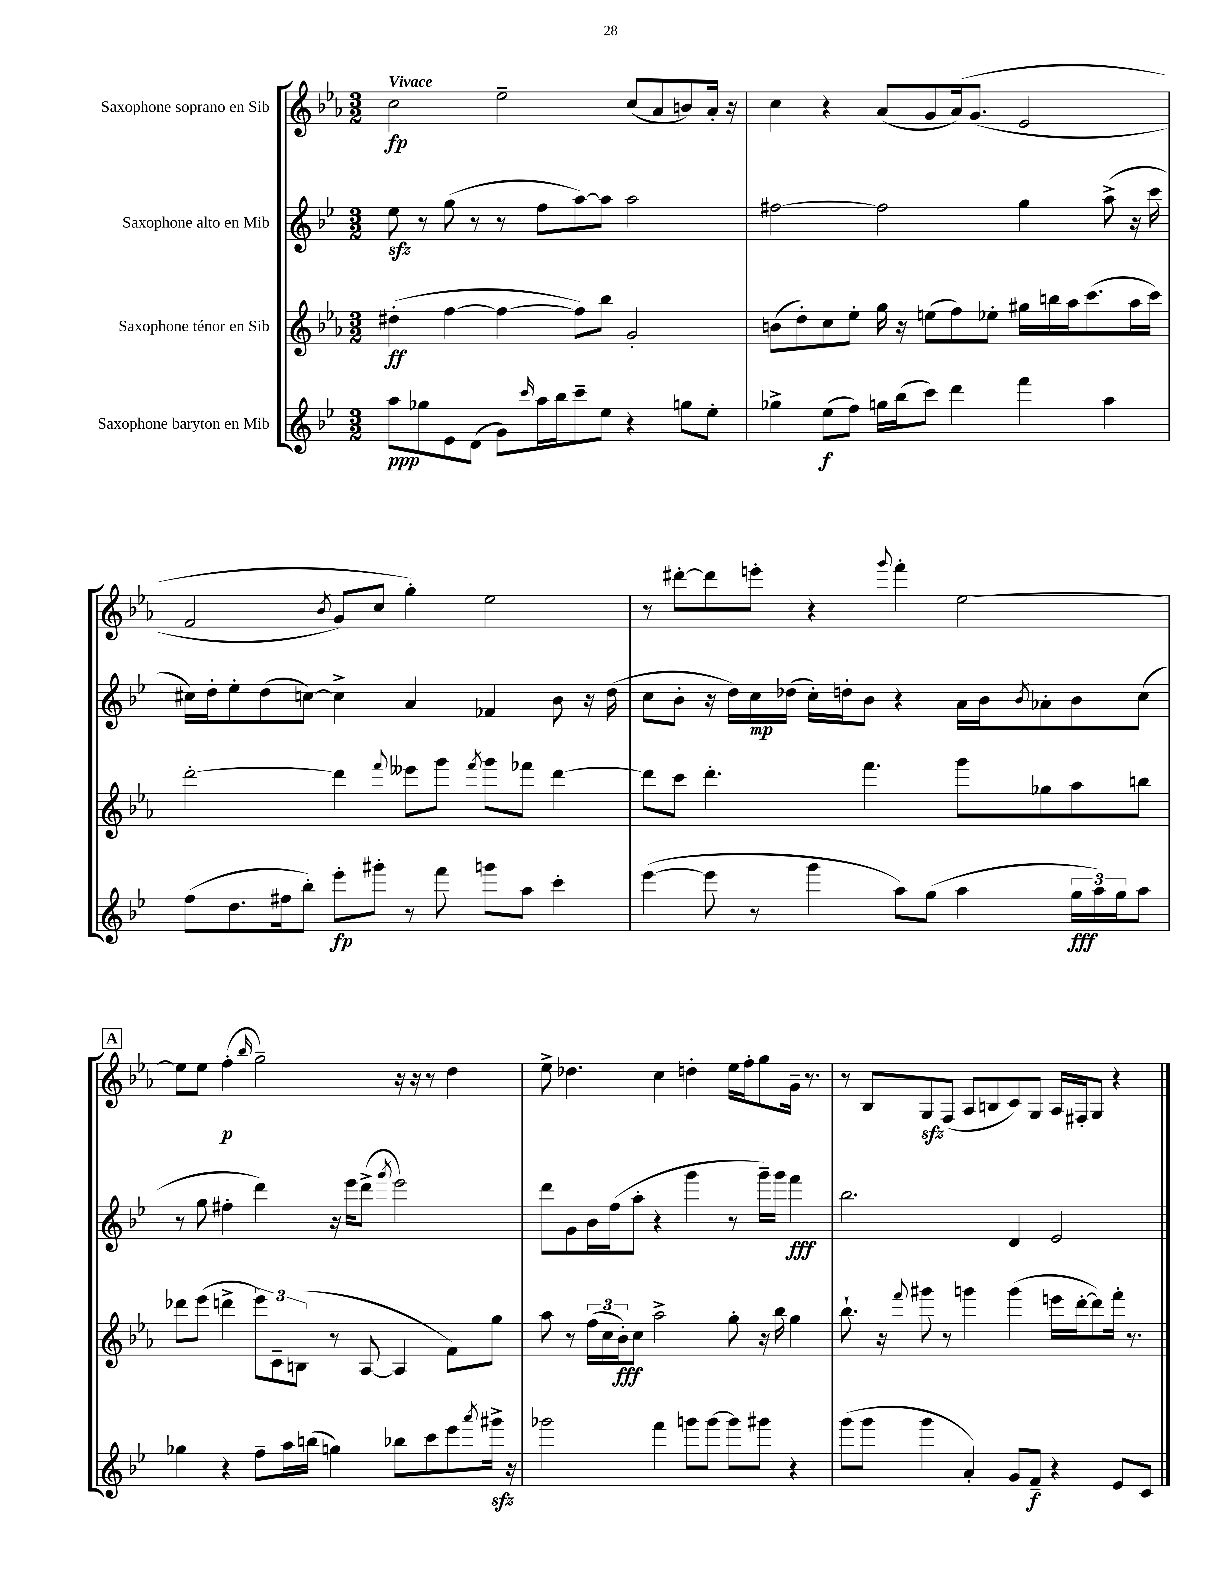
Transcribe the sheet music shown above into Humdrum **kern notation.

**kern	**dynam	**kern	**dynam	**kern	**dynam	**kern	**dynam
*part4	*part4	*part3	*part3	*part2	*part2	*part1	*part1
*staff4	*staff4	*staff3	*staff3	*staff2	*staff2	*staff1	*staff1
*I"Saxophone baryton en Mib	*	*I"Saxophone ténor en Sib	*	*I"Saxophone alto en Mib	*	*I"Saxophone soprano en Sib	*
*clefG2	*	*clefG2	*	*clefG2	*	*clefG2	*
*k[b-e-]	*	*k[b-e-a-]	*	*k[b-e-]	*	*k[b-e-a-]	*
*M3/2	*	*M3/2	*	*M3/2	*	*M3/2	*
=1	=1	=1	=1	=1	=1	=1	=1
!	!	!	!	!	!	!LO:TX:a:B:t=Vivace	!
8aa\L	ppp	(4dd#X'\	ff	8ee-zz\	.	2cc\	fp
8gg-X\	.	.	.	8r	.	.	.
8e-\	.	[4ff\	.	(8gg\	.	.	.
(8d\J	.	.	.	8r	.	.	.
8g\L)	.	4ff\_	.	8r	.	2ee-~\	.
16qqccc/	.	.	.	.	.	.	.
16aa\L	.	.	.	8ff\L	.	.	.
16bb-\J	.	.	.	.	.	.	.
8ccc~\	.	8ff\L])	.	[8aa\)	.	.	.
8ee-\J	.	8bb-\J	.	8aa\J]	.	.	.
4r	.	2g'/	.	2aa\	.	(8cc/L	.
.	.	.	.	.	.	8a-/	.
8ggn\L	.	.	.	.	.	8bn/)	.
8ee-'\J	.	.	.	.	.	16a-'/Jk	.
.	.	.	.	.	.	16r	.
=2	=2	=2	=2	=2	=2	=2	=2
4gg-X^\	.	(8bn\L	.	[2ff#X\	.	4cc\	.
.	.	8dd'\)	.	.	.	.	.
(8ee-\L	f	8cc\	.	.	.	4r	.
8ff\J)	.	8ee-'\J	.	.	.	.	.
16ggn\LL	.	16gg\	.	2ff#\]	.	(8a-/L	.
(16bb-\J	.	16r	.	.	.	.	.
8ccc\J)	.	(8een\L	.	.	.	8g/	.
4ddd\	.	8ff\)	.	.	.	(16a-/k)	.
.	.	.	.	.	.	(8.g/J	.
.	.	8ee-X'\J	.	.	.	.	.
4fff\	.	16gg#X\LL	.	4gg\	.	2e-/	.
.	.	16bbn\	.	.	.	.	.
.	.	16aa-\J	.	.	.	.	.
.	.	(8.ccc\	.	.	.	.	.
4aa\	.	.	.	(8aa^\	.	.	.
.	.	16aa-\L	.	16r	.	.	.
.	.	16ccc\JJ)	.	16ccc\	.	.	.
!!LO:LB:g=z
=3	=3	=3	=3	=3	=3	=3	=3
(8ff\L	.	[2ddd'\	.	16cc#X\LL)	.	2f/	.
.	.	.	.	16dd'\J	.	.	.
8.dd\	.	.	.	8ee-'\	.	.	.
.	.	.	.	(8dd\	.	.	.
16ff#X\k	.	.	.	.	.	.	.
8bb-'\J)	.	.	.	[8ccn\J)	.	.	.
.	.	.	.	.	.	8qb-/	.
8eee-'\L	fp	4ddd\]	.	4cc^\]	.	8g/L)	.
8ggg#X'\J	.	.	.	.	.	8cc/J	.
.	.	8qqfff/	.	.	.	.	.
8r	.	8eee--X\L	.	4a/	.	4gg'\)	.
8fff\	.	8ggg\J	.	.	.	.	.
.	.	8qfff/	.	.	.	.	.
8gggn\L	.	8ggg\L	.	4f-X/	.	2ee-\	.
8aa\J	.	8fff-X\J	.	.	.	.	.
4ccc'\	.	[4ddd\	.	8b-\	.	.	.
.	.	.	.	16r	.	.	.
.	.	.	.	(16dd\	.	.	.
=4	=4	=4	=4	=4	=4	=4	=4
([4eee-\	.	8ddd\L]	.	8cc\L	.	8r	.
.	.	8ccc\J	.	8b-'\J	.	[8ddd#X'\L	.
8eee-\]	.	4.ddd'\	.	16r	.	8ddd#\]	.
.	.	.	.	16dd\LL)	.	.	.
8r	.	.	.	16cc\	mp	8eeen'\J	.
.	.	.	.	(16dd-X\JJ	.	.	.
4ggg\	.	.	.	16cc'\LL)	.	4r	.
.	.	.	.	16ddn'\J	.	.	.
.	.	4.fff\	.	8b-\J	.	.	.
.	.	.	.	.	.	8qqggg/	.
8aa\L)	.	.	.	4r	.	4fff'\	.
(8gg\J	.	.	.	.	.	.	.
4aa\	.	8ggg\L	.	16a\LL	.	[2ee-\	.
.	.	.	.	16b-\J	.	.	.
.	.	.	.	8qb-/	.	.	.
.	.	8gg-X\	.	8a-X'\	.	.	.
24gg\LL	fff	8aa-\	.	8b-\	.	.	.
24aa\)	.	.	.	.	.	.	.
24gg\J	.	.	.	.	.	.	.
8aa\J	.	8bbn\J	.	(8cc\J	.	.	.
!!LO:LB:g=z
!!LO:REH:place=s1:t=A
=5	=5	=5	=5	=5	=5	=5	=5
4gg-X\	.	8ddd-X\L	.	8r	.	8ee-\L]	.
.	.	(8eee-\J	.	8gg\	.	8ee-\J	.
4r	.	4dddn^\	.	4ff#X'\	.	(4ff'\	p
.	.	.	.	.	.	16qqbb-/	.
8ff~\L	.	12eee-\L)	.	4ddd\)	.	2gg~\)	.
.	.	12c~\	.	.	.	.	.
16aa\L	.	.	.	.	.	.	.
.	.	(12Bn\J	.	.	.	.	.
(16bbn\JJ	.	.	.	.	.	.	.
4ggn\)	.	8r	.	16r	.	.	.
.	.	.	.	16eee-\KL	.	.	.
.	.	[8A-/	.	(8ddd^\J	.	.	.
.	.	.	.	8qggg/	.	.	.
8bb-X\L	.	4A-/]	.	2eee-\)	.	16r	.
.	.	.	.	.	.	16r	.
8ccc\	.	.	.	.	.	8r	.
8eee-\	.	8f\L)	.	.	.	4dd\	.
8qaaa/	.	.	.	.	.	.	.
16ggg#Xzz^\Jk	.	8gg\J	.	.	.	.	.
16r	.	.	.	.	.	.	.
=6	=6	=6	=6	=6	=6	=6	=6
2ggg-X\	.	8aa-\	.	8ddd\L	.	8ee-^\	.
.	.	8r	.	8g\	.	4.dd-X\	.
.	.	(24ff\LL	.	16b-\L	.	.	.
.	.	24cc\	.	.	.	.	.
.	.	.	.	(16ff\J	.	.	.
.	.	24b-'\J)	fff	.	.	.	.
.	.	8cc\J	.	8aa'\J	.	.	.
4fff\	.	2aa-^\	.	4r	.	4cc\	.
8gggn\L	.	.	.	4ggg\	.	4ddn'\	.
[8ggg\J	.	.	.	.	.	.	.
8ggg\L]	.	8gg'\	.	8r	.	16ee-\LL	.
.	.	.	.	.	.	16ff'\J	.
8ggg#X\J	.	16r	.	16ggg~\LL)	.	8gg\	.
.	.	16bb-\	.	16ggg\JJ	.	.	.
4r	.	4gg\	.	4fff\	fff	16g~\Jk	.
.	.	.	.	.	.	8.r	.
=7	=7	=7	=7	=7	=7	=7	=7
(8ggg\L	.	8.bb-`\	.	2.bb-\	.	8r	.
8ggg\J	.	.	.	.	.	8B-/L	.
.	.	16r	.	.	.	.	.
.	.	8qqfff/	.	.	.	.	.
4ggg\	.	8ggg#X\	.	.	.	8Gzz/	.
.	.	8r	.	.	.	(8F/J	.
4a'/)	.	4gggn\	.	.	.	8A-/L	.
.	.	.	.	.	.	8Bn/	.
8g/L	.	(4ggg\	.	4d/	.	8c/)	.
8f~/J	f	.	.	.	.	8G/J	.
4r	.	16eeen\LL	.	2e-/	.	16A-/LL	.
.	.	[16ddd'\J	.	.	.	16F#X'/J	.
.	.	8ddd\])	.	.	.	8G/J	.
8e-/L	.	16fff'\Jk	.	.	.	4r	.
.	.	8.r	.	.	.	.	.
8c/J	.	.	.	.	.	.	.
==	==	==	==	==	==	==	==
*-	*-	*-	*-	*-	*-	*-	*-
